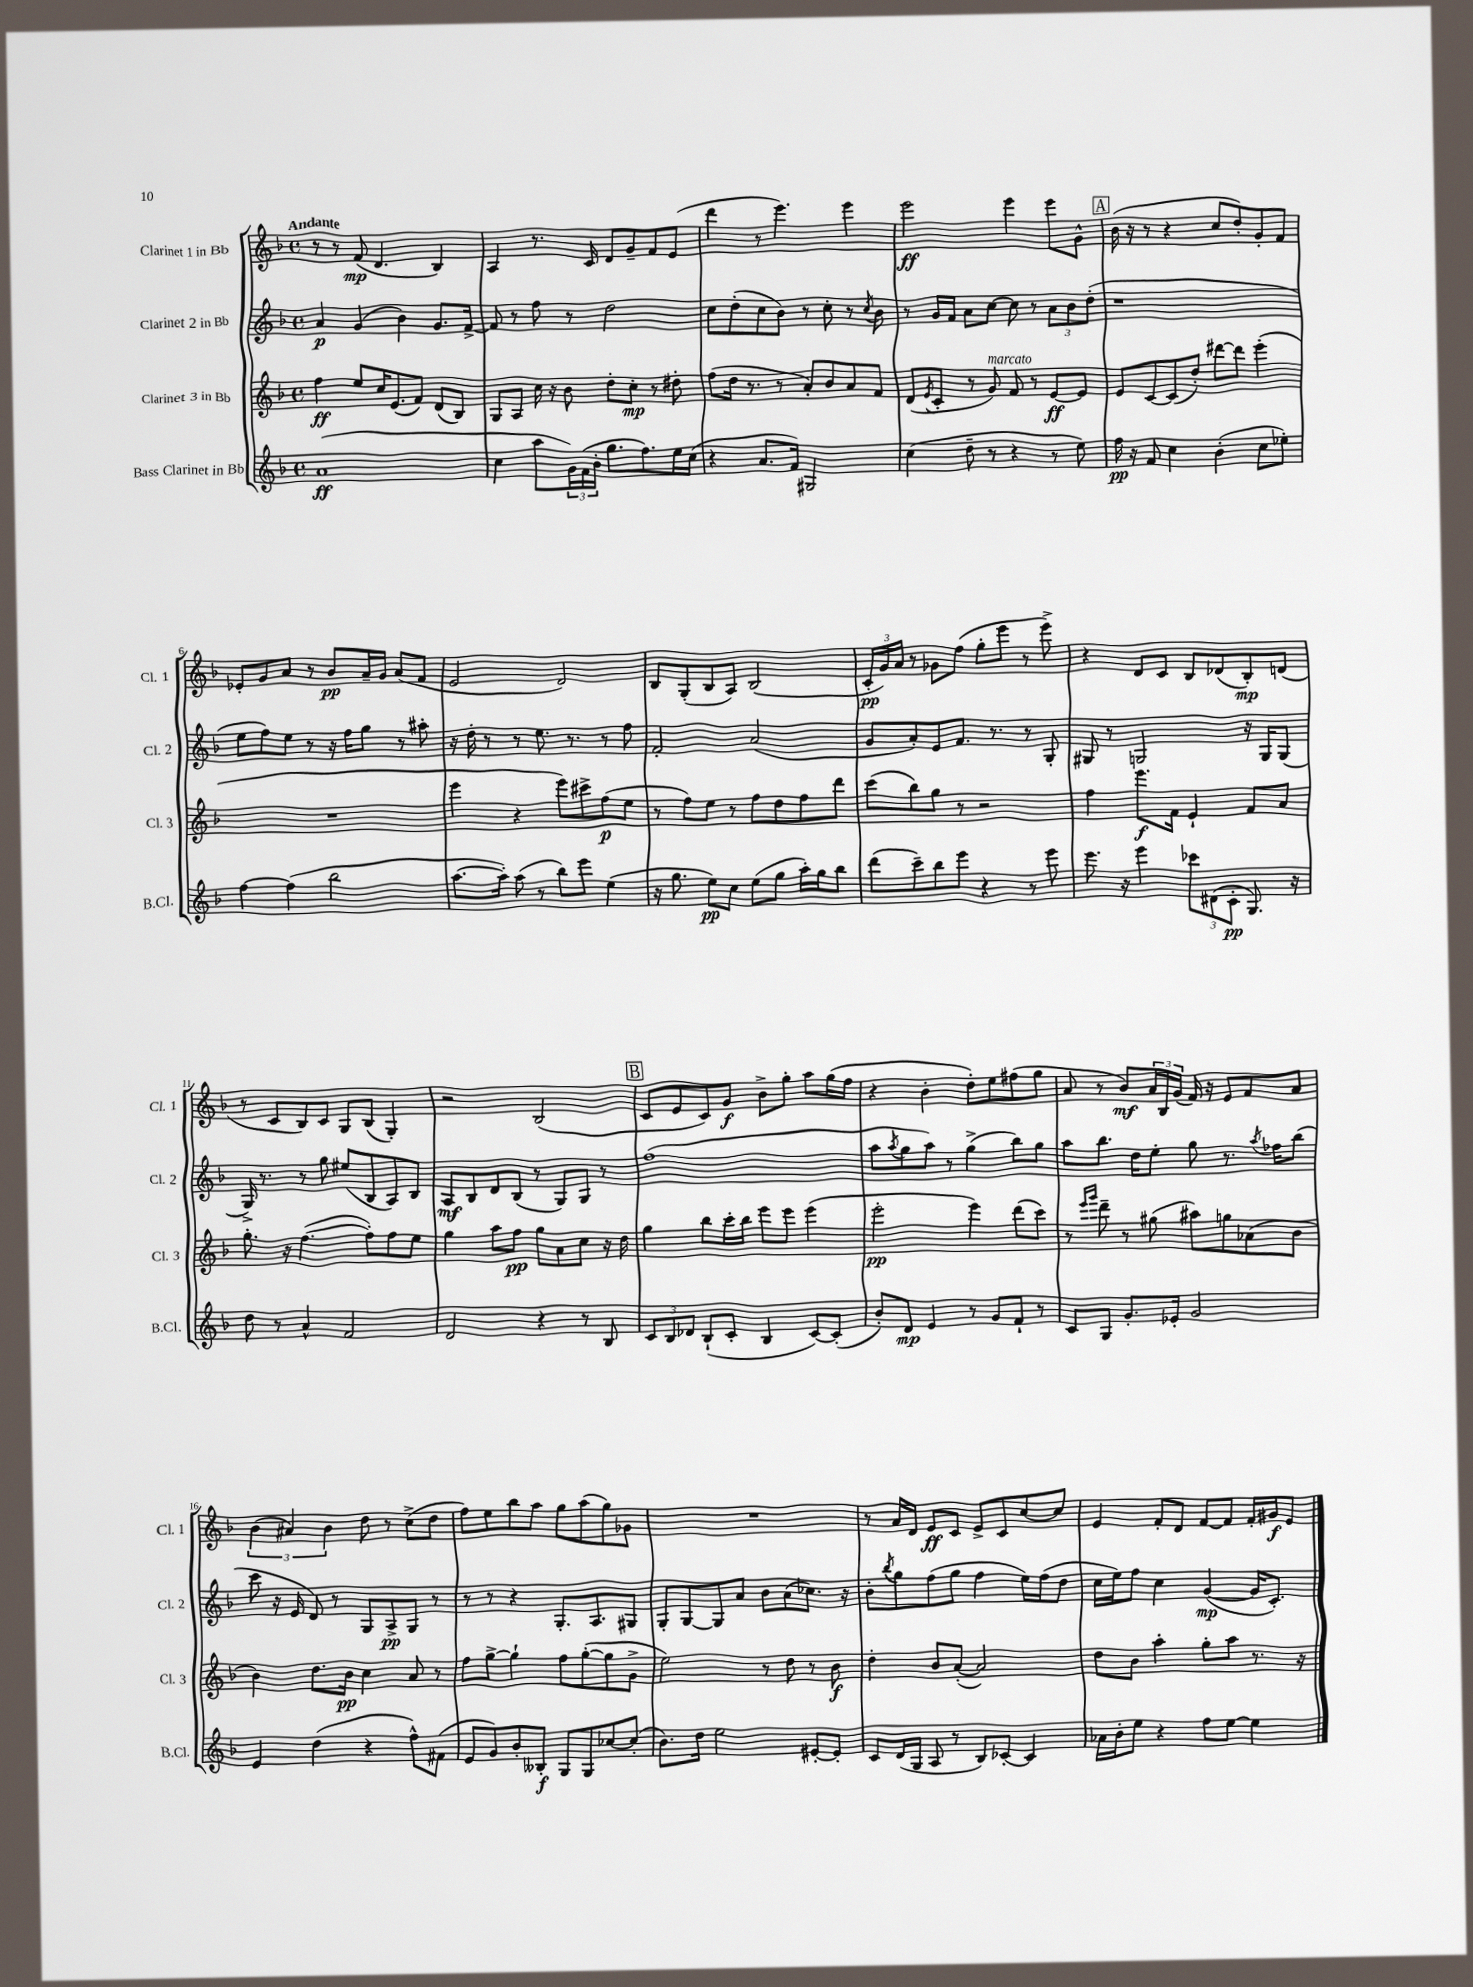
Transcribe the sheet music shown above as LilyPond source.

<<
\new StaffGroup <<
\new Staff = "s0" \with { instrumentName = "Clarinet 1 in Bb" shortInstrumentName = "Cl. 1" } {
    \clef treble \key f \major \defaultTimeSignature \time 4/4 \tempo "Andante"
    r8 r8 f'8\mp( d'4. bes4) |
    a4 r8. c'16 d'8 g'8-- f'8 e'8( |
    d'''4 r8 e'''4.) e'''4 |
    e'''2\ff e'''4 e'''8 g'8-^ |
    \mark \markup { \box "A" } bes'16( r16 r8 r4 c''8 d''8-.) g'8-. f'8 |
    ees'8-. g'8 a'8 r8 bes'8\pp a'16-- g'16 a'8( f'8 |
    e'2 d'2) |
    bes8 g8-.( bes8 a8) bes2( |
    \tuplet 3/2 { c'16-.\pp g'16) a'16 } r8 ges'8 f''8( g''8-. e'''8 r8 e'''8->) |
    r4 d'8 c'8 bes8 des'8( bes8-.\mp) d'8( |
    r8 c'8 bes8) c'8 g8 bes8( g4-.) |
    r2 bes2( |
    \mark \markup { \box "B" } c'8 e'8 c'8) g'8\f bes'8-> g''8-. a''8 g''16( f''16 |
    r4 bes'4-. d''8-.) e''8 fis''8( g''8 |
    a'8 r8 bes'8\mf) \tuplet 3/2 { a'16 bes16 g'16( } f'16) r16 e'8 f'8 a'8 |
    \tuplet 3/2 { bes'4( ais'4) bes'4 } d''8 r8 c''8->( d''8 |
    f''8) e''8 bes''8 a''8 g''8 a''8( g''8) ges'8 |
    R1 |
    r8 a'16 d'16 e'8\ff c'8 e'8-> c'8 c''8~ c''8 |
    e'4 f'8-. d'8 f'8~ f'8 f'16-. gis'16\f e'8 \bar "|." |
}
\new Staff = "s1" \with { instrumentName = "Clarinet 2 in Bb" shortInstrumentName = "Cl. 2" } {
    \clef treble \key f \major \defaultTimeSignature \time 4/4
    a'4\p g'4( bes'4) g'8. f'16~-> |
    f'8 r8 f''8 r8 d''2 |
    c''8 d''8-.( c''8 bes'8) r8 c''8-. r8 \acciaccatura { c''8 } bes'8 |
    r8 g'16 f'16 a'8 c''8~ c''8 r8 \tuplet 3/2 { a'8 bes'8 d''8-.( } |
    \mark \markup { \box "A" } r1 |
    e''8 f''8) e''8 r8 r16 f''16 g''8 r8 ais''8-. |
    r16 d''16-. r8 r8 e''8. r8. r8 f''8 |
    f'2-. a'2( |
    g'8 a'8-.) e'8 f'8. r8. r8 g8-. |
    gis8 r8 g2 r16 g16 g8( |
    g16->) r8. r8 g''8 eis''8( bes8 a8) bes8 |
    a8\mf bes8 d'8 bes8( r8 g8) g8 r8 |
    \mark \markup { \box "B" } f''1( |
    a''8 \acciaccatura { a''8 } g''8 a''8) r8 g''4->( bes''8) g''8 |
    a''8 bes''8. d''16 e''8-. g''8 r8. \acciaccatura { a''8 } fes''16 bes''8( |
    c'''8 r16 e'16 d'8) r8 g8 a8->\pp g8 r8 |
    r8 r8 r4 g8.-. a8. gis8 |
    g8-. g8~ g8 a'8 bes'8 a'8( ces''8.) r16 |
    bes'8-. \acciaccatura { bes''8 } g''8 f''8( g''8 f''4 e''16) f''16( d''8 |
    c''16 e''16) f''8 c''4 g'4~\mp( g'16 c'8.-.) \bar "|." |
}
\new Staff = "s2" \with { instrumentName = "Clarinet 3 in Bb" shortInstrumentName = "Cl. 3" } {
    \clef treble \key f \major \defaultTimeSignature \time 4/4
    f''4\ff e''8 c''16 e'8.( f'8) d'8( bes8) |
    g8 a8 c''16 r16 bes'8 d''8-. c''8-.\mp r8 dis''8-. |
    f''8( d''16 r8. r8 a'8-.) bes'8 a'8 f'8 |
    d'8( \acciaccatura { e'8 } c'8-. r8 g'8^\markup { \italic "marcato" }) f'8 r8 e'8~\ff e'8 |
    \mark \markup { \box "A" } e'8 c'8~ c'8( d''8-.) dis'''8~ dis'''8 e'''4-.( |
    R1 |
    e'''4 r4 e'''8) cis'''8-> f''8\p( e''8 |
    r8 f''8) e''8 r8 f''8 d''8 f''8 d'''8 |
    c'''8( bes''8) g''8 r8 r2 |
    f''4 e'''8.\f f'16 e'4-! f'8 a'8 |
    g''8.-. r16 f''4.~( f''8-.) f''8 e''8 |
    g''4 a''8 f''8\pp g''8 a'8 c''8 r16 d''16 |
    \mark \markup { \box "B" } g''4 bes''8 c'''16-. bes''16 e'''8 e'''8 e'''4( |
    e'''2-.\pp e'''4) d'''8( c'''8) |
    r8 \grace { e'''16 g'''16 } d'''8-- r8 gis''8( ais''8) g''8 aes'8( bes'8 |
    bes'4) d''8. bes'16\pp c''4 a'8 r8 |
    f''8 g''8~-> g''4-! f''8 g''8~-.( g''8 g'8-> |
    e''2) r8 d''8 r8 bes'8\f |
    d''4-. bes'8 a'8~-.( a'2) |
    d''8 bes'8 a''4-. g''8-. a''8 r8. r16 \bar "|." |
}
\new Staff = "s3" \with { instrumentName = "Bass Clarinet in Bb" shortInstrumentName = "B.Cl." } {
    \clef treble \key f \major \defaultTimeSignature \time 4/4
    a'1\ff( |
    c''4 a''8 \tuplet 3/2 { g'16) f'16( bes'16-. } g''8. f''8.) e''16 c''16( |
    r4 a'8. f'16) gis2 |
    c''4( d''8-- r8 r4 r8 e''8) |
    \mark \markup { \box "A" } f''16\pp r16 f'8 c''4 bes'4-.( c''8 ees''8-.) |
    f''4~ f''4( bes''2 |
    a''8.~ a''16-.) a''8( r8 bes''8) e'''8 e''4( |
    r16 g''8. e''8\pp) c''8 e''8( g''8 a''16-.) g''16 bes''8 |
    d'''8( c'''8--) bes''8 e'''8 r4 r8 e'''8 |
    e'''8. r16 e'''4 \tuplet 3/2 { ces'''8 dis'8( c'8-.\pp } g8.) r16 |
    d''8 r8 a'4-^ f'2 |
    d'2 r4 r8 bes8 |
    \mark \markup { \box "B" } \tuplet 3/2 { c'8 bes8 des'8 } bes8-!( c'8-. bes4 c'8~) c'8-.( |
    bes'8-.) d'8\mp e'4 r8 g'8 f'8-! r8 |
    c'8 g8 g'8.-. ees'16-. g'2 |
    e'4 d''4( r4 f''8-^) fis'8( |
    e'8 g'8) bes'8-. beses8-.\f g8 g8 ces''8~ ces''8-.( |
    bes'8.) d''16 e''2 eis'8~-. eis'8-. |
    c'8 d'16( g16 a8 r8 bes8) ces'8~-. ces'4 |
    aes'16 bes'16-. e''8 r4 f''8 e''8~ e''4 \bar "|." |
}
>>
>>
